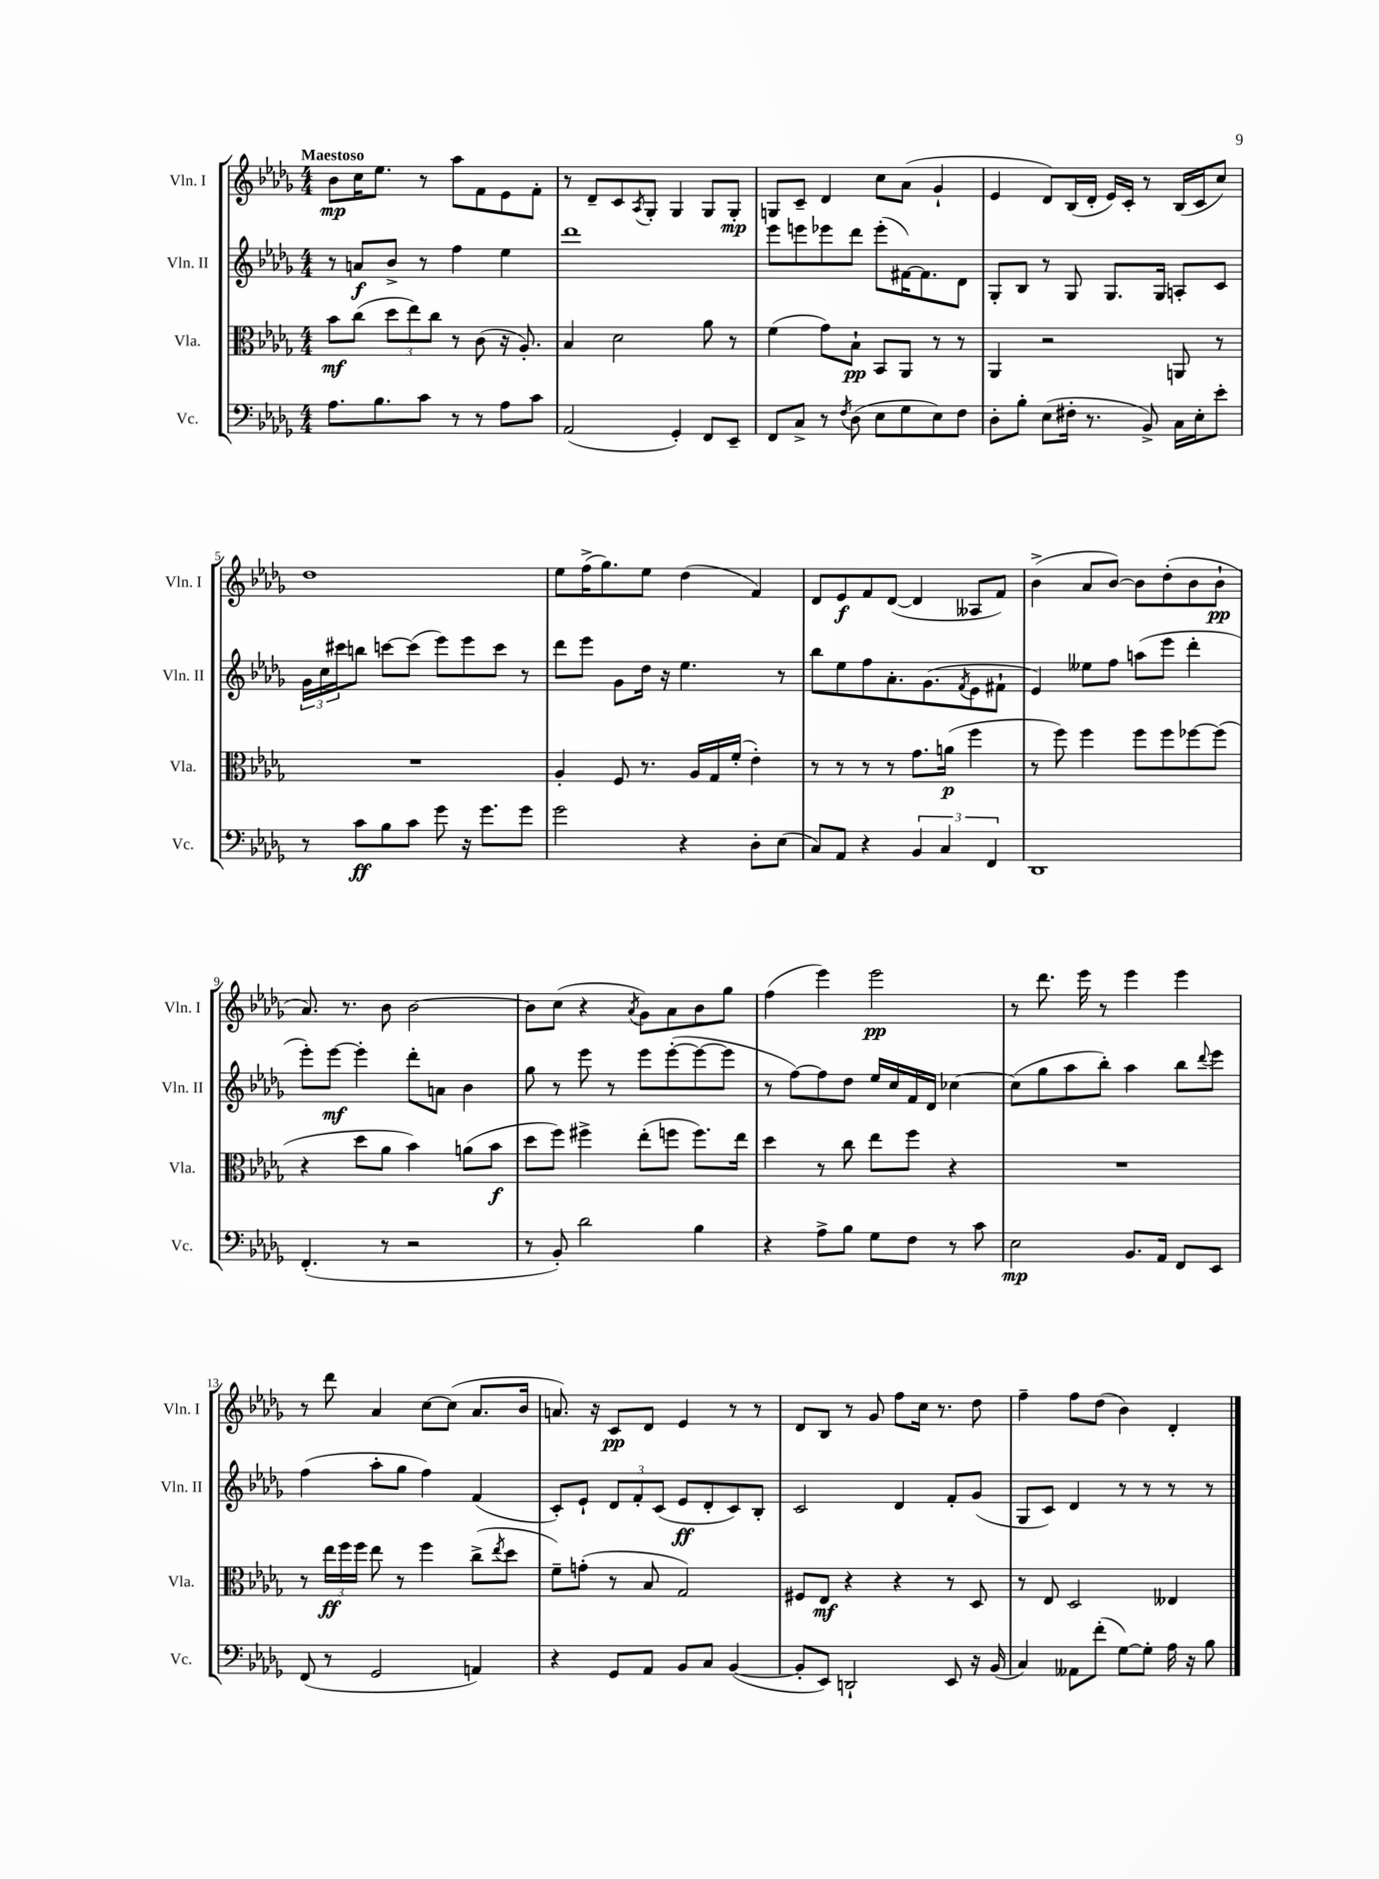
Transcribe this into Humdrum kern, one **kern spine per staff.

**kern	**kern	**kern	**kern
*staff4	*staff3	*staff2	*staff1
*clefF4	*clefC3	*clefG2	*clefG2
*k[b-e-a-d-g-]	*k[b-e-a-d-g-]	*k[b-e-a-d-g-]	*k[b-e-a-d-g-]
*M4/4	*M4/4	*M4/4	*M4/4
8.A-	8b-	8r	8b-
.	(8cc	8a	16cc
8.B-	.	.	8.ee-
.	12dd-	8b-^	.
.	12ee-)	.	.
8c	.	8r	8r
.	12cc	.	.
8r	8r	4ff	8aa-
8r	(8c	.	8f
8A-	16r	4ee-	8e-
.	8.A-')	.	.
8c	.	.	8f'
=	=	=	=
(2AA-	4B-	1ddd-	8r
.	.	.	8d-~
.	2d-	.	8c
.	.	.	8qA-
.	.	.	8G-'
4GG-')	.	.	4G-
8FF	8a-	.	8G-
8EE-~	8r	.	8G-'
=	=	=	=
8FF	(4f	8eee-	8G
8C^	.	8eee	8c~
8r	8g-)	8eee-	4d-
8qF	.	.	.
(8D-	8B-`	8ddd-	.
8E-	8BB-	(8eee-'	8cc
8G-	8AA-	[16f#)	(8a-
.	.	8.f#]	.
8E-)	8r	.	4g-`
8F	8r	8d-	.
=	=	=	=
8D-'	4AA-	8G-'	4e-
8B-'	.	8B-	.
(8E-	2r	8r	8d-)
16F#'	.	8G-	(16B-
8.r	.	.	16d-'
.	.	8.G-	16e-)
.	.	.	16c'
8BB-^)	.	.	8r
.	.	16G-	.
16C	8AA	8A'	(16B-
16E-'	.	.	16c
8e-'	8r	8c	8cc)
=	=	=	=
8r	1r	24g-	1dd-
.	.	24cc	.
.	.	24ccc#	.
8c	.	8bb	.
8B-	.	[8ccc	.
8c	.	(8ccc]	.
8g-	.	8eee-)	.
16r	.	8eee-	.
8.g-	.	.	.
.	.	8ccc	.
8g-	.	8r	.
=	=	=	=
2g-	4A-'	8ddd-	8ee-
.	.	8eee-	(16ff^
.	.	.	8.gg-)
.	8F	8g-	.
.	8.r	16dd-	8ee-
.	.	16r	.
4r	.	4.ee-	(4dd-
.	16A-	.	.
.	16G-	.	.
.	(16f'	.	.
8D-'	4e-')	.	4f)
(8E-	.	8r	.
=	=	=	=
8C)	8r	8bb-	8d-
8AA-	8r	8ee-	8e-
4r	8r	8ff	8f
.	8r	8.a-'	([8d-
6BB-	8.g-	.	4d-]
.	.	(8.g-	.
6C	.	.	.
.	(16a	.	.
.	.	8qf	.
.	4ff	8e-	8A--
6FF	.	.	.
.	.	8f#`	8f)
=	=	=	=
1DD-	8r	4e-)	(4b-^
.	8ff)	.	.
.	4ff	8ee--	8a-
.	.	8ff	[8b-)
.	8ff	(8aa	8b-]
.	8ff	8eee-	(8dd-'
.	[8ff-	4ddd-'	8b-
.	(8ff-]	.	8b-`
=	=	=	=
(4.FF'	4r	8eee-')	8.a-)
.	.	[8eee-	.
.	.	.	8.r
.	8dd-	4eee-']	.
8r	8a-	.	8b-
2r	4b-)	8ddd-'	[2b-
.	.	8a	.
.	(8a	4b-	.
.	8b-	.	.
=	=	=	=
8r	8dd-	8gg-	8b-]
8BB-')	8ff)	8r	(8cc
2d-	4ff#^	8eee-	4r
.	.	8r	.
.	.	.	8qa-
.	(8ee-'	8eee-	8g-)
.	8ff	([8eee-'	8a-
4B-	8.ff)	8eee-_	8b-
.	.	8eee-]	8gg-
.	16ee-	.	.
=	=	=	=
4r	4dd-	8r	(4ff
.	.	[8ff)	.
8A-^	8r	8ff]	4eee-)
8B-	8cc	8dd-	.
8G-	8ee-	16ee-	2eee-
.	.	16cc	.
8F	8ff	16f	.
.	.	16d-	.
8r	4r	[4cc-	.
8c	.	.	.
=	=	=	=
2E-	1r	(8cc-]	8r
.	.	8gg-	8.ddd-
.	.	8aa-	.
.	.	.	16eee-
.	.	8bb-')	8r
8.BB-	.	4aa-	4eee-
16AA-	.	.	.
8FF	.	8bb-	4eee-
.	.	8qqddd-	.
8EE-	.	8eee-	.
=	=	=	=
(8FF	8r	(4ff	8r
8r	24ee-	.	8ddd-
.	24ff	.	.
.	24ff	.	.
2GG-	8ee-	8aa-'	4a-
.	8r	8gg-	.
.	4ff	4ff)	[8cc
.	.	.	(8cc]
4AA)	(8cc^	(4f	8.a-
.	8qee-	.	.
.	8dd-	.	.
.	.	.	16b-
=	=	=	=
4r	8f~)	8c')	8.a)
.	(8g'	8e-`	.
.	.	.	16r
8GG-	8r	12d-	8c
.	.	12f'	.
8AA-	8B-	.	8d-
.	.	(12c	.
8BB-	2G-)	8e-	4e-
8C	.	8d-'	.
([4BB-	.	8c)	8r
.	.	8B-'	8r
=	=	=	=
8BB-']	8F#	2c	8d-
8EE-)	8E-	.	8B-
2DD`	4r	.	8r
.	.	.	8g-
.	4r	4d-	8ff
.	.	.	16cc
.	.	.	8.r
8EE-	8r	8f'	.
16r	8D-	(8g-	8dd-
(16BB-	.	.	.
=	=	=	=
4C)	8r	8G-	4ff~
.	8E-	8c)	.
8AA--	2D-	4d-	8ff
(8f'	.	.	(8dd-
[8G-)	.	8r	4b-)
8G-']	.	8r	.
16A-	4E--	8r	4d-'
16r	.	.	.
8B-	.	8r	.
==	==	==	==
*-	*-	*-	*-
